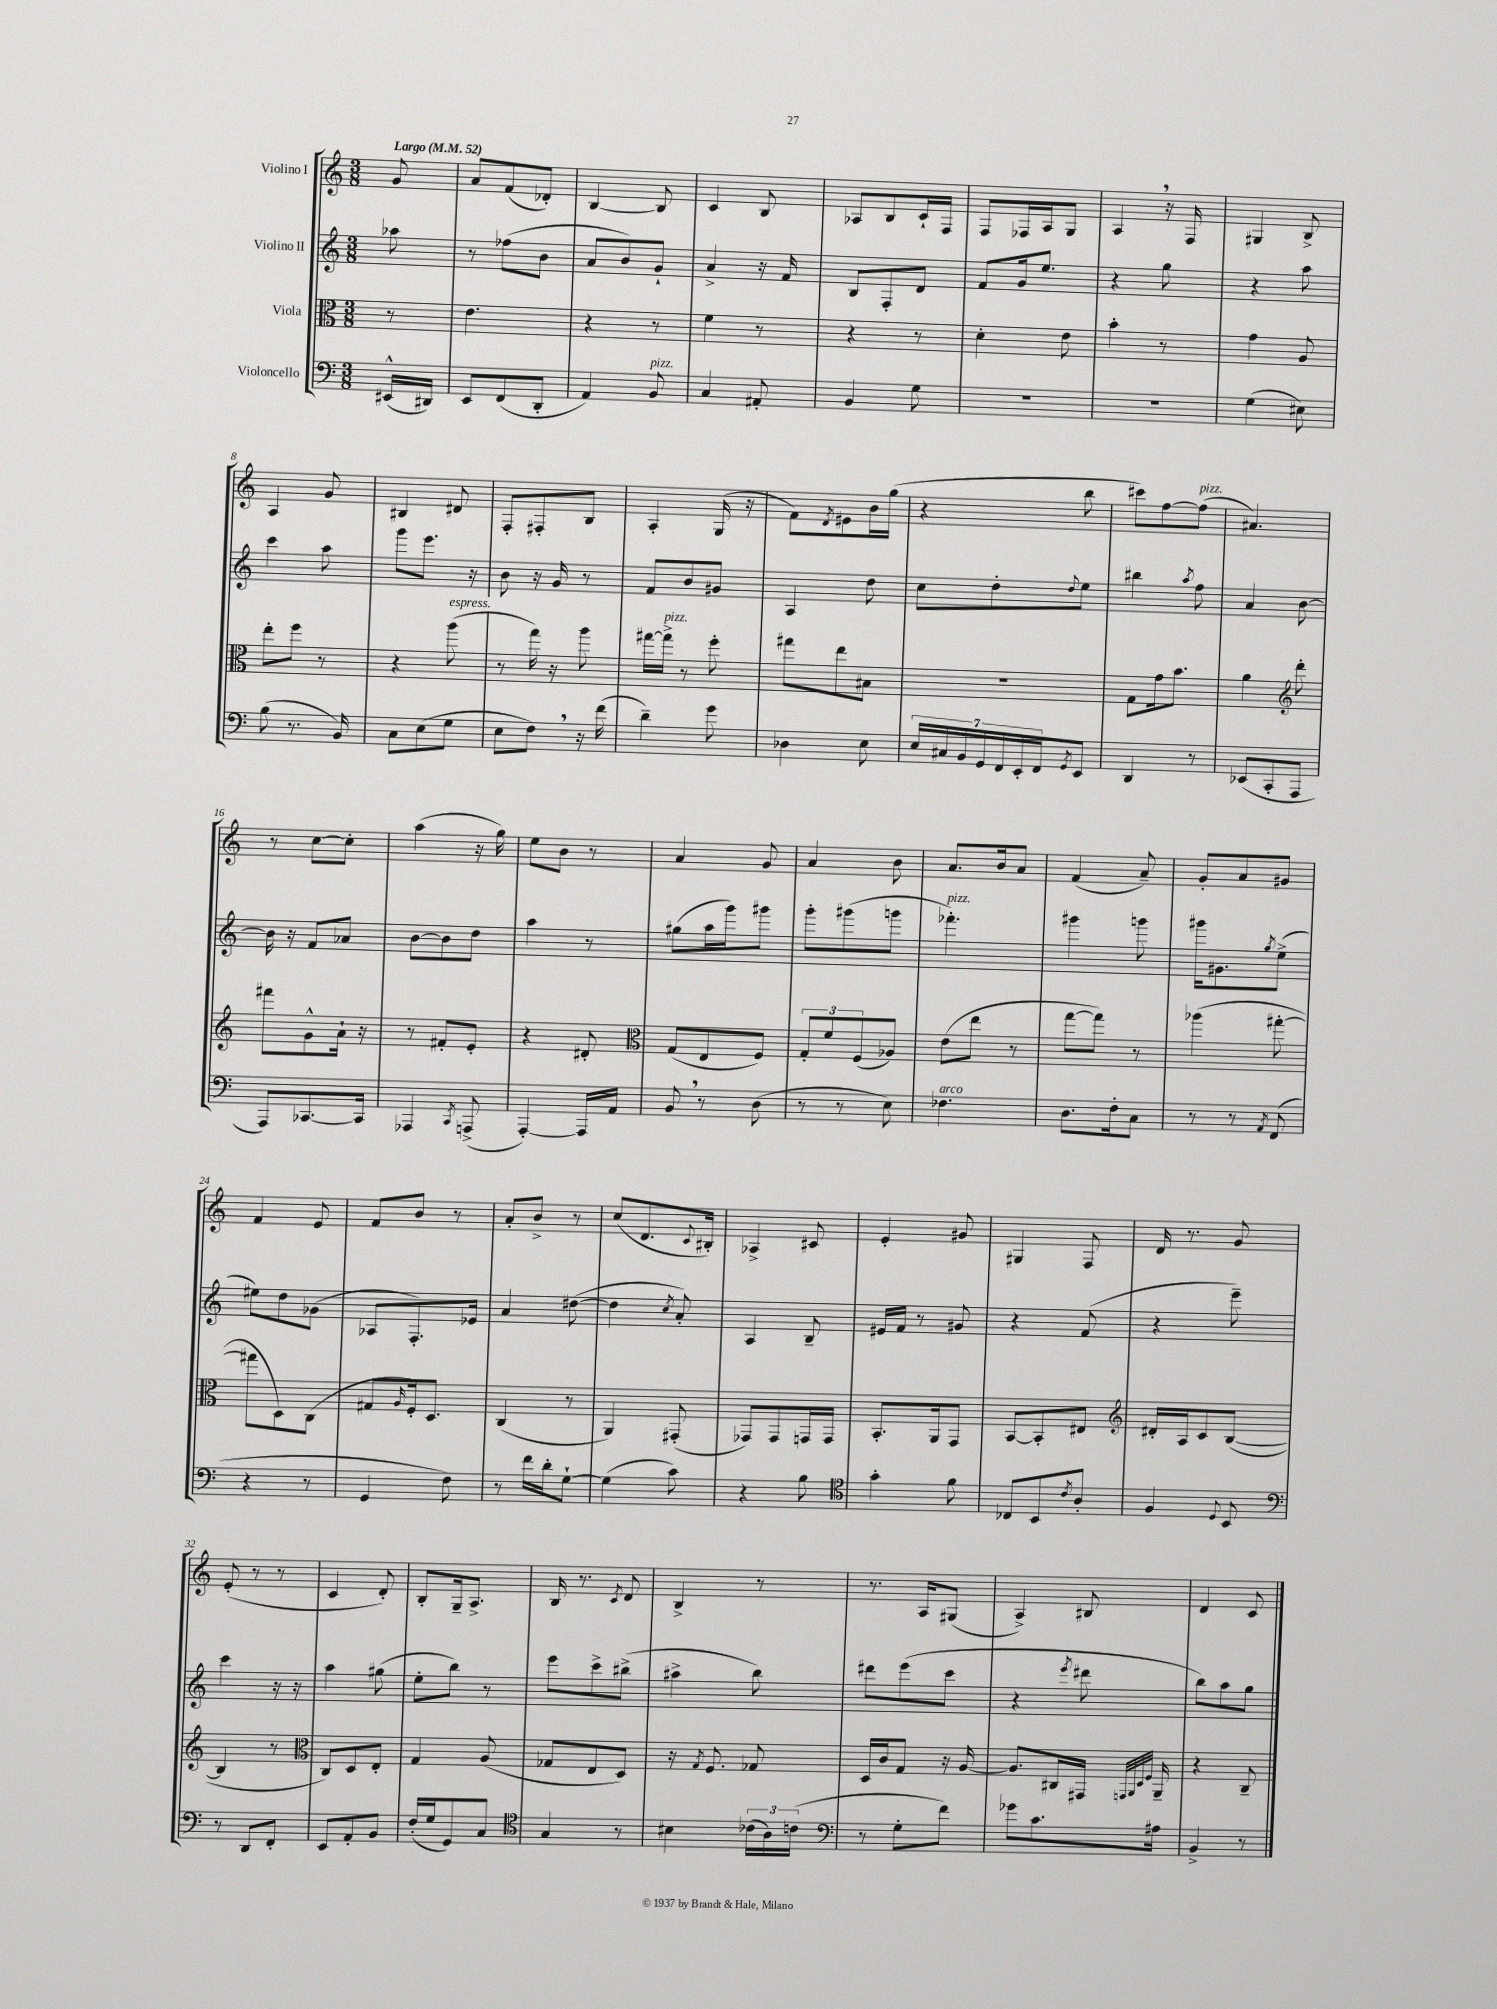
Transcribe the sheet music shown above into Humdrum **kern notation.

**kern	**kern	**kern	**kern
*staff4	*staff3	*staff2	*staff1
*clefF4	*clefC3	*clefG2	*clefG2
*k[]	*k[]	*k[]	*k[]
*M3/8	*M3/8	*M3/8	*M3/8
*MM52	*MM52	*MM52	*MM52
(16EE#^^	8r	8aa-	8g
16DD#)	.	.	.
=	=	=	=
8EE	4.e	8r	8a
(8FF	.	(8ff-	(8f
8DD'	.	8b	8d-')
=	=	=	=
4AA)	4r	8a	[4B
.	.	8b)	.
8BB	8r	8g`	8B]
=	=	=	=
4C	4f	4a^	4c
8AA#'	8r	16r	8B
.	.	16f	.
=	=	=	=
4BB	4r	8B	8A-
.	.	8F'	8B
8G	8r	8d	16c`
.	.	.	16F
=	=	=	=
4.r	4d'	8f	8F
.	.	16g	16F-
.	.	8.ee	16A
.	8e	.	8G
=	=	=	=
4.r	4b'	4r	4A
.	8r	8gg	16r
.	.	.	16F
=	=	=	=
(4G	4g	4r	4G#
8E#)	8A	8aa	8B^
=	=	=	=
(8B	8ee'	4ccc	4A
8.r	8ff	.	.
.	8r	8aa	8g
16BB)	.	.	.
=	=	=	=
8C	4r	8ggg	4B#
(8E	.	8.eee	.
8G	(8aa	.	8d#
.	.	16r	.
=	=	=	=
8E	8r	8b	8F'
8F)	16gg)	16r	8F#'
.	16r	16g	.
16r	8aa	8r	8B
(16f	.	.	.
=	=	=	=
4d~)	[16gg#	8f	4A'
.	16gg#^]	.	.
.	8r	8b	.
8g	8ff'	8g#	(16G
.	.	.	16r
=	=	=	=
4D-	8gg#	4A	8f)
.	.	.	8qd
.	8ee	.	8e#
8E	8B#	8dd	16b
.	.	.	(16gg
=	=	=	=
28E	4.r	8cc	4r
28C#	.	.	.
28BB	.	.	.
28GG	.	.	.
.	.	8dd'	.
28FF	.	.	.
28EE'	.	.	.
28FF	.	.	.
8qGG	.	8qqdd	.
8EE	.	8ee	8bb
=	=	=	=
4DD	8G	4bb#	8ccc#)
.	16g	.	[8ff
.	8.b	.	.
.	.	8qaa	.
8r	.	8ff	(8ff]
=	=	=	=
(8EE-	4a	4a	4.a#)
8CC'	.	.	.
*	*clefG2	*	*
8AAA	8ddd'	[8b	.
=	=	=	=
8AAA)	8fff#	16b]	8r
.	.	16r	.
[8.CC-	8g^^	8f	[8cc
.	16a`	8a-	8cc']
16CC-]	16r	.	.
=	=	=	=
4AAA-	8r	[8b	(4aa
.	8f#'	8b]	.
8qCC	.	.	.
(8AAA^	8e'	8dd	16r
.	.	.	16gg)
=	=	=	=
[4AAA')	4r	4aa	8ee
.	.	.	8b
16AAA]	8d#'	8r	8r
16AA	.	.	.
=	=	=	=
*	*clefC3	*	*
8BB	(8G	(8gg#	4a
8r	8E	16aa	.
.	.	16ggg)	.
(8D	8F)	8ggg#	8g
=	=	=	=
8r	12G'	8ggg'	4a
.	12f	.	.
8r	.	(8ggg#	.
.	(12F	.	.
8E)	8A-)	8ggg	8b
=	=	=	=
4.F-	(8e	4.fff-')	8.a
.	8ee	.	.
.	.	.	16b
.	8r	.	8a
=	=	=	=
8.D	[8gg	4ggg#	(4f
.	8gg])	.	.
16F'	.	.	.
8C	8r	8ggg	8a~)
=	=	=	=
8r	(4aa-	16ggg#	8g'
.	.	8.g#	.
8r	.	.	8a
8qAA	.	8qgg	.
(8FF	[8gg#'	(8ee^	8g#
=	=	=	=
4r	8gg#]	8ee#)	4f
.	8D)	8dd	.
8r	(8C	(8g-	8e
=	=	=	=
4GG	8G#	8A-	8f
.	16qqA	.	.
.	16F')	8.F')	8b
.	8.D	.	.
8F)	.	.	8r
.	.	16e-	.
=	=	=	=
8r	(4C	4a	8a'
16f	.	.	8b^
16d'	.	.	.
[8G`	8r	([8dd#	8r
=	=	=	=
(4G]	4AA)	4dd#]	(8cc
.	.	.	8.d
.	.	8qcc	.
8c)	(8GG#'	8a')	.
.	.	.	8qqc
.	.	.	16B#')
=	=	=	=
4r	8GG-)	4A	4A-^
.	8GG-	.	.
8B	16GG	8B~	8c#
.	16GG	.	.
=	=	=	=
*clefC4	*	*	*
4g'	8.BB'	16e#	4e'
.	.	16f	.
.	.	8r	.
.	16AA	.	.
8f	8GG	8g#	8g#
=	=	=	=
8C-	[8BB	4r	4G#
8BB	8BB']	.	.
8qc	.	.	.
8A'	8E#	(8f	8F
=	=	=	=
*	*clefG2	*	*
4F	16d#'	4r	16d
.	16A	.	8.r
.	8c	.	.
8qqD	.	.	.
8BB	([8B	8eee~)	8g
=	=	=	=
*clefF4	*	*	*
8r	4B]	4ccc	(8e'
8DD	.	.	8r
8FF'	8r	16r	8r
.	.	16r	.
=	=	=	=
*	*clefC3	*	*
8EE	8C)	4aa	4c
8AA'	8D	.	.
8BB	8E'	(8gg#	8d')
=	=	=	=
(16F'	4G	8ee'	8B'
16G	.	.	.
8GG)	.	8bb)	16G~
.	.	.	8.A^
8C	(8A	8r	.
=	=	=	=
*clefC4	*	*	*
4G	8G-	8eee	16B
.	.	.	8.r
.	8E	8ccc^	.
.	.	.	8qc
8r	8D)	(8bb#^	8d
=	=	=	=
4B#	16r	4aa#^	4B^
.	8qG	.	.
.	8.F	.	.
(24c-	8G-	8bb)	8r
24A)	.	.	.
(24c	.	.	.
=	=	=	=
*clefF4	*	*	*
8r	16D	8ddd#	8.r
.	16c	.	.
8G'	8G	(8eee	.
.	.	.	16A
8f)	16r	8ccc	(8G#
.	[16A	.	.
=	=	=	=
8g-	8.A]	4r	4A^)
8.c	.	.	.
.	16C#	.	.
.	.	8qeee	.
.	16GG#	8ddd#	8B#
.	32qqGG	.	.
.	32qqAA	.	.
.	32qqD	.	.
.	32qqF	.	.
16A#	16AA~	.	.
=	=	=	=
4BB^	4r	8bb)	4d
.	.	8aa	.
8r	8C~	8gg	8c
==	==	==	==
*-	*-	*-	*-
